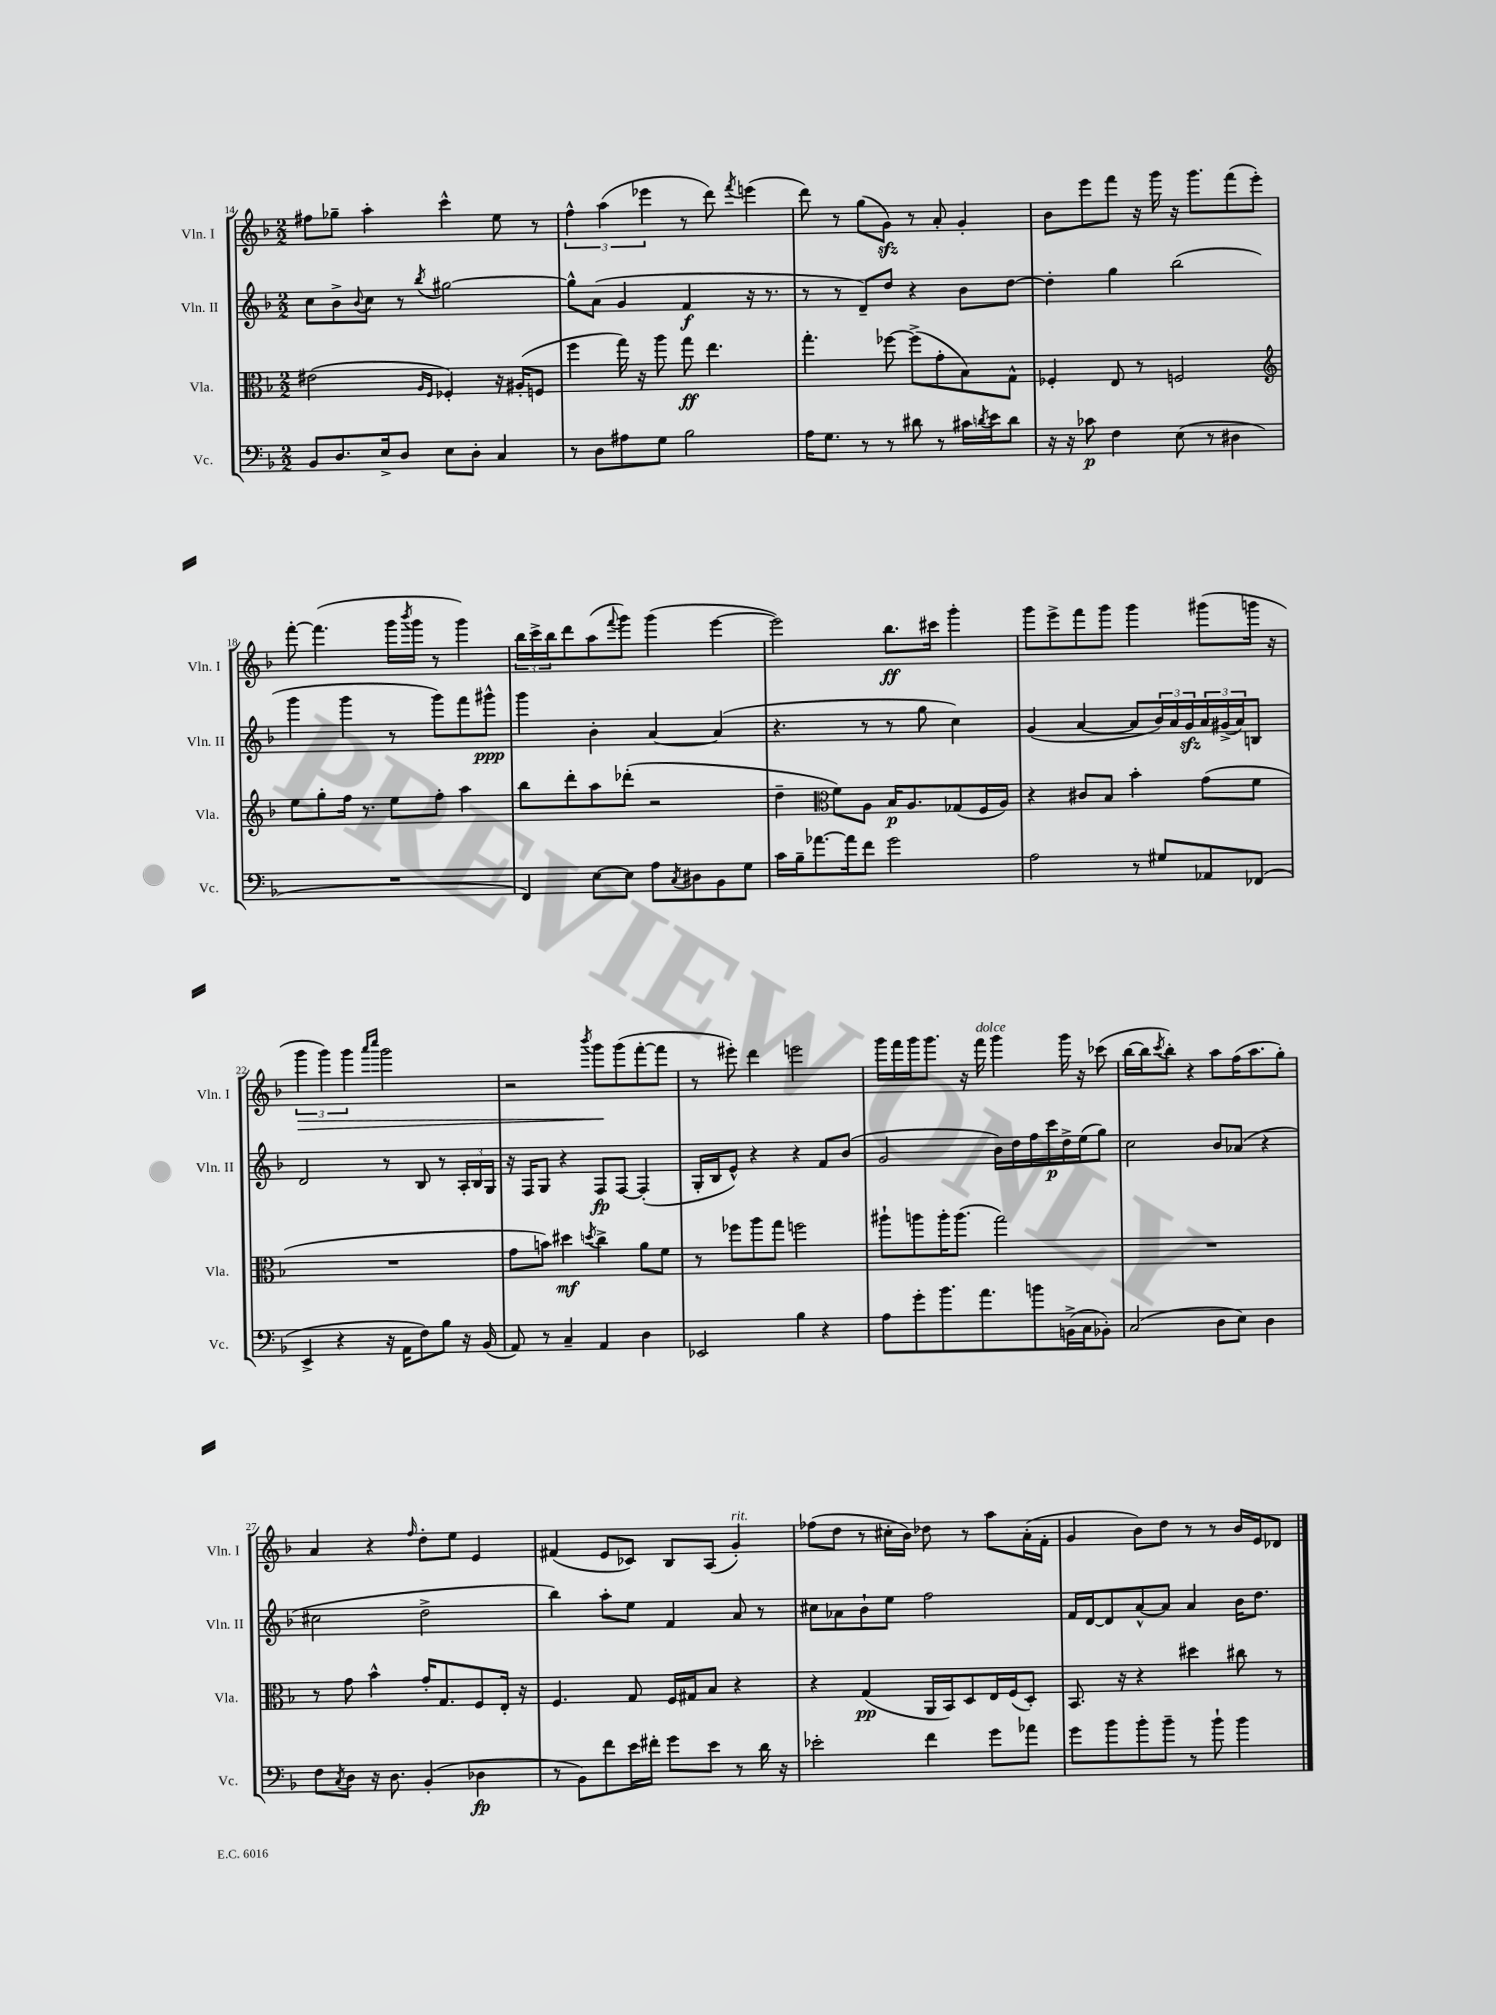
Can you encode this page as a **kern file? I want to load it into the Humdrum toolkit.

**kern	**kern	**kern	**kern
*staff4	*staff3	*staff2	*staff1
*clefF4	*clefC3	*clefG2	*clefG2
*k[b-]	*k[b-]	*k[b-]	*k[b-]
*M2/2	*M2/2	*M2/2	*M2/2
8BB-/L	(2e#\	8cc\L	8ff#\L
8.D/	.	8b-^\	8gg-~\J
.	.	8qqb-/	.
.	.	8cc\J	4aa'\
16E^/k	.	.	.
8D/J	.	8r	.
.	16qqA/LL	.	.
.	16qqF/JJ	8qbb-/	.
8E\L	4F-'/)	[2gg#\	4ccc^^\
8D'\J	.	.	.
4C/	16r	.	8ee\
.	(16A#'/LK	.	.
.	8F/J	.	8r
=	=	=	=
8r	4ff\	8gg#^^\]L	6ff^^\
8D\L	.	(8a\J	.
.	.	.	(6aa\
8A#\	16gg\)	4g/	.
.	16r	.	.
.	.	.	6eee-\
8G\J	8aa\	.	.
2B-\	8gg\	4f/	8r
.	4.ee\	.	8ddd\)
.	.	.	8qfff/
.	.	16r	(4eee\
.	.	8.r	.
=	=	=	=
16A\LK	4.gg'\	8r	8ddd\)
8.G\J	.	.	.
.	.	8r	8r
8r	.	8d~/L)	(8gg\L
8r	[8ff-\	8dd/J	8g\J)
8d#\	(8ff-^\]L	4r	8r
8r	8g'\	.	8a'/
16c#\LL	8B-\)	8b-\L	4g'/
8qd/	.	.	.
16e\J	.	.	.
8d\J	8G^^\J	[8dd\J	.
=	=	=	=
16r	4F-'/	4dd'\]	8b-\L
16r	.	.	.
8c-\	.	.	8eee\
4F\	8E/	4gg\	8fff\J
.	8r	.	16r
.	.	.	16ggg\
(8E\	2F/	(2bb-\	16r
.	.	.	8.ggg\L
8r	.	.	.
4D#\	.	.	(8fff\
.	.	.	8eee'\J)
=	=	=	=
*	*clefG2	*	*
1r	8ee\L	4ggg\	[8fff'\
.	8gg'\	.	(4.fff\]
.	16ff\Jk	4ggg\	.
.	8.r	.	.
.	8ee\L	8r	16ggg\LL
.	.	.	8qbbb-/
.	.	.	16ggg\JJ
.	8ff'\J	8ggg\L)	8r
.	4aa\	8fff\	4ggg\)
.	.	8ggg#^^\J	.
=	=	=	=
4FF/)	8bb-\L	4ggg\	24bb-\LL
.	.	.	24ccc^\
.	.	.	24bb-\J
.	8ddd'\	.	8ddd\
[8E\L	8aa\	4b-'\	(8aa\
.	.	.	8qqfff/
8E\]J	(8ddd-'\J	.	8ggg\J)
8A\L	2r	[4a/	(4ggg\
8qC/	.	.	.
8D#\	.	.	.
8BB-\	.	(4a/]	[4eee\
8G\J	.	.	.
=	=	=	=
16c\LL	4dd~\	4.r	2eee\])
16B-~\J	.	.	.
[8.a-\	.	.	.
*	*clefC3	*	*
.	8f\L)	.	.
16a-\]k	.	.	.
8f\J	8A\J	8r	.
2g\	16B-/LK	8r	8.bb-\L
.	8.A/	.	.
.	.	8gg\	.
.	.	.	16ccc#\Jk
.	(8G-/	4cc\)	4ggg'\
.	16F/L	.	.
.	16A/JJ)	.	.
=	=	=	=
2A\	4r	(4g/	8ggg\L
.	.	.	8eee^\
.	8c#/L	[4a/	8fff\
.	8B-/J	.	8ggg\J
8r	4b-'\	8a/]L	4ggg\
8G#/L	.	24b-/L)	.
.	.	24a/	.
.	.	24g/	.
8AA-/	(8g\L	24a/	(8ggg#\L
.	.	(24g#^/	.
.	.	24a/J)	.
(8FF-/J	8f\J	8B/J	16ggg\Jk
.	.	.	16r
=	=	=	=
4EE^/	1r	2d/	6ggg\
.	.	.	6ggg\)
4r	.	.	.
.	.	.	6ggg\
.	.	.	16qqaaa/LL
.	.	.	16qqcccc/JJ
16r	.	8r	2ggg\
16AA\LK	.	.	.
8F\)	.	8B-/	.
8B-\J	.	8r	.
16r	.	24A'/LL	.
.	.	24B-/	.
(16BB-/	.	.	.
.	.	24G/JJ	.
=	=	=	=
8AA/)	8g\L	16r	2r
.	.	16F/LK	.
8r	8b\J)	8G/J	.
4C~/	4dd#\	4r	.
.	8qdd/	.	8qbbb-/
4AA/	4cc^\	8F/L	8ggg\L
.	.	[8F/J	(8ggg\
4D\	8a\L	(4F'/]	[8fff'\
.	8f\J	.	8fff\]J
=	=	=	=
2EE-/	8r	16G'/LL	8r
.	.	16B-/J	.
.	8ff-\L	8e^^/J)	8eee#'\)
.	8aa\	4r	4ddd\
.	8gg\J	.	.
4B-\	2ff\	4r	2eee\
4r	.	8f/L	.
.	.	(8b-/J	.
=	=	=	=
8A\L	8aa#`\L	2g/	16ggg\LL
.	.	.	16fff\
8g'\	8aa\	.	16ggg\J
.	.	.	8.ggg\J
8.b-\	16aa'\K	.	.
.	(8.aa\J	.	.
.	.	.	16r
8.a\	.	.	16fff\
.	2gg\)	16b-\LL)	4ggg\
.	.	16dd\	.
8b\	.	16ff\	.
.	.	16ccc\	.
(16BB^\L	.	16dd^\	16ggg\
16C\J	.	(16ee\J	16r
8BB-'\J)	.	8gg\J)	(8ccc-\
=	=	=	=
(2C/	1r	2cc\	[16bb-\LL
.	.	.	16bb-\]J
.	.	.	8qccc/
.	.	.	8bb-'\J)
.	.	.	4r
8D\L	.	8b-/L	8aa\L
8E\J)	.	(8a-/J	(16ff\K
.	.	.	8.aa\
4D\	.	4r	.
.	.	.	8gg'\J)
=	=	=	=
8F\L	8r	2cc#\	4a/
8qC/	.	.	.
8D\J	8g\	.	.
16r	4b-^^\	.	4r
8.D\	.	.	.
.	.	.	16qqff/
(4BB-'/	16g'/LK	2dd^\	8dd'\L
.	8.G/	.	.
.	.	.	8ee\J
4D-\	8F/	.	4e/
.	16E'/Jk	.	.
.	16r	.	.
=	=	=	=
8r	4.F/	4bb-\)	(4f#/
8BB-\L)	.	.	.
8f\	.	8aa'\L	8e/L
16e\L	8G/	8ee\J	8c-/J)
16f#'\JJ	.	.	.
8g\L	16F/LL	4f/	8B-/L
.	16G#/J	.	.
8e\J	8B-/J	.	(8A/J
8r	4r	8a/	4g'/)
16d\	.	8r	.
16r	.	.	.
=	=	=	=
2e-'\	4r	8cc#\L	(8ff-\L
.	.	8a-\	8dd\J
.	(4G/	8b-`\	8r
.	.	8ee\J	16cc#'\LL
.	.	.	16b-\JJ)
4f\	16AA/LL	2ff\	8dd-\
.	16BB-/J)	.	.
.	8D/	.	8r
8g\L	16E/L	.	8aa\L
.	(16F/J	.	.
8a-\J	8D'/J)	.	(16a'\L
.	.	.	16f'\JJ
=	=	=	=
8g\L	8.BB-/	16f/LL	4g/
.	.	[16d/J	.
8b-\	.	8d/]	.
.	16r	.	.
8b-'\	4r	[8a^^/	8b-\L)
8b-~\J	.	8a/]J	8dd\J
8r	4dd#\	4a/	8r
8b-`\	.	.	8r
4b-\	8cc#\	16b-\LK	16b-/LL
.	.	8.dd\J	16e/J
.	8r	.	8d-/J
==	==	==	==
*-	*-	*-	*-
